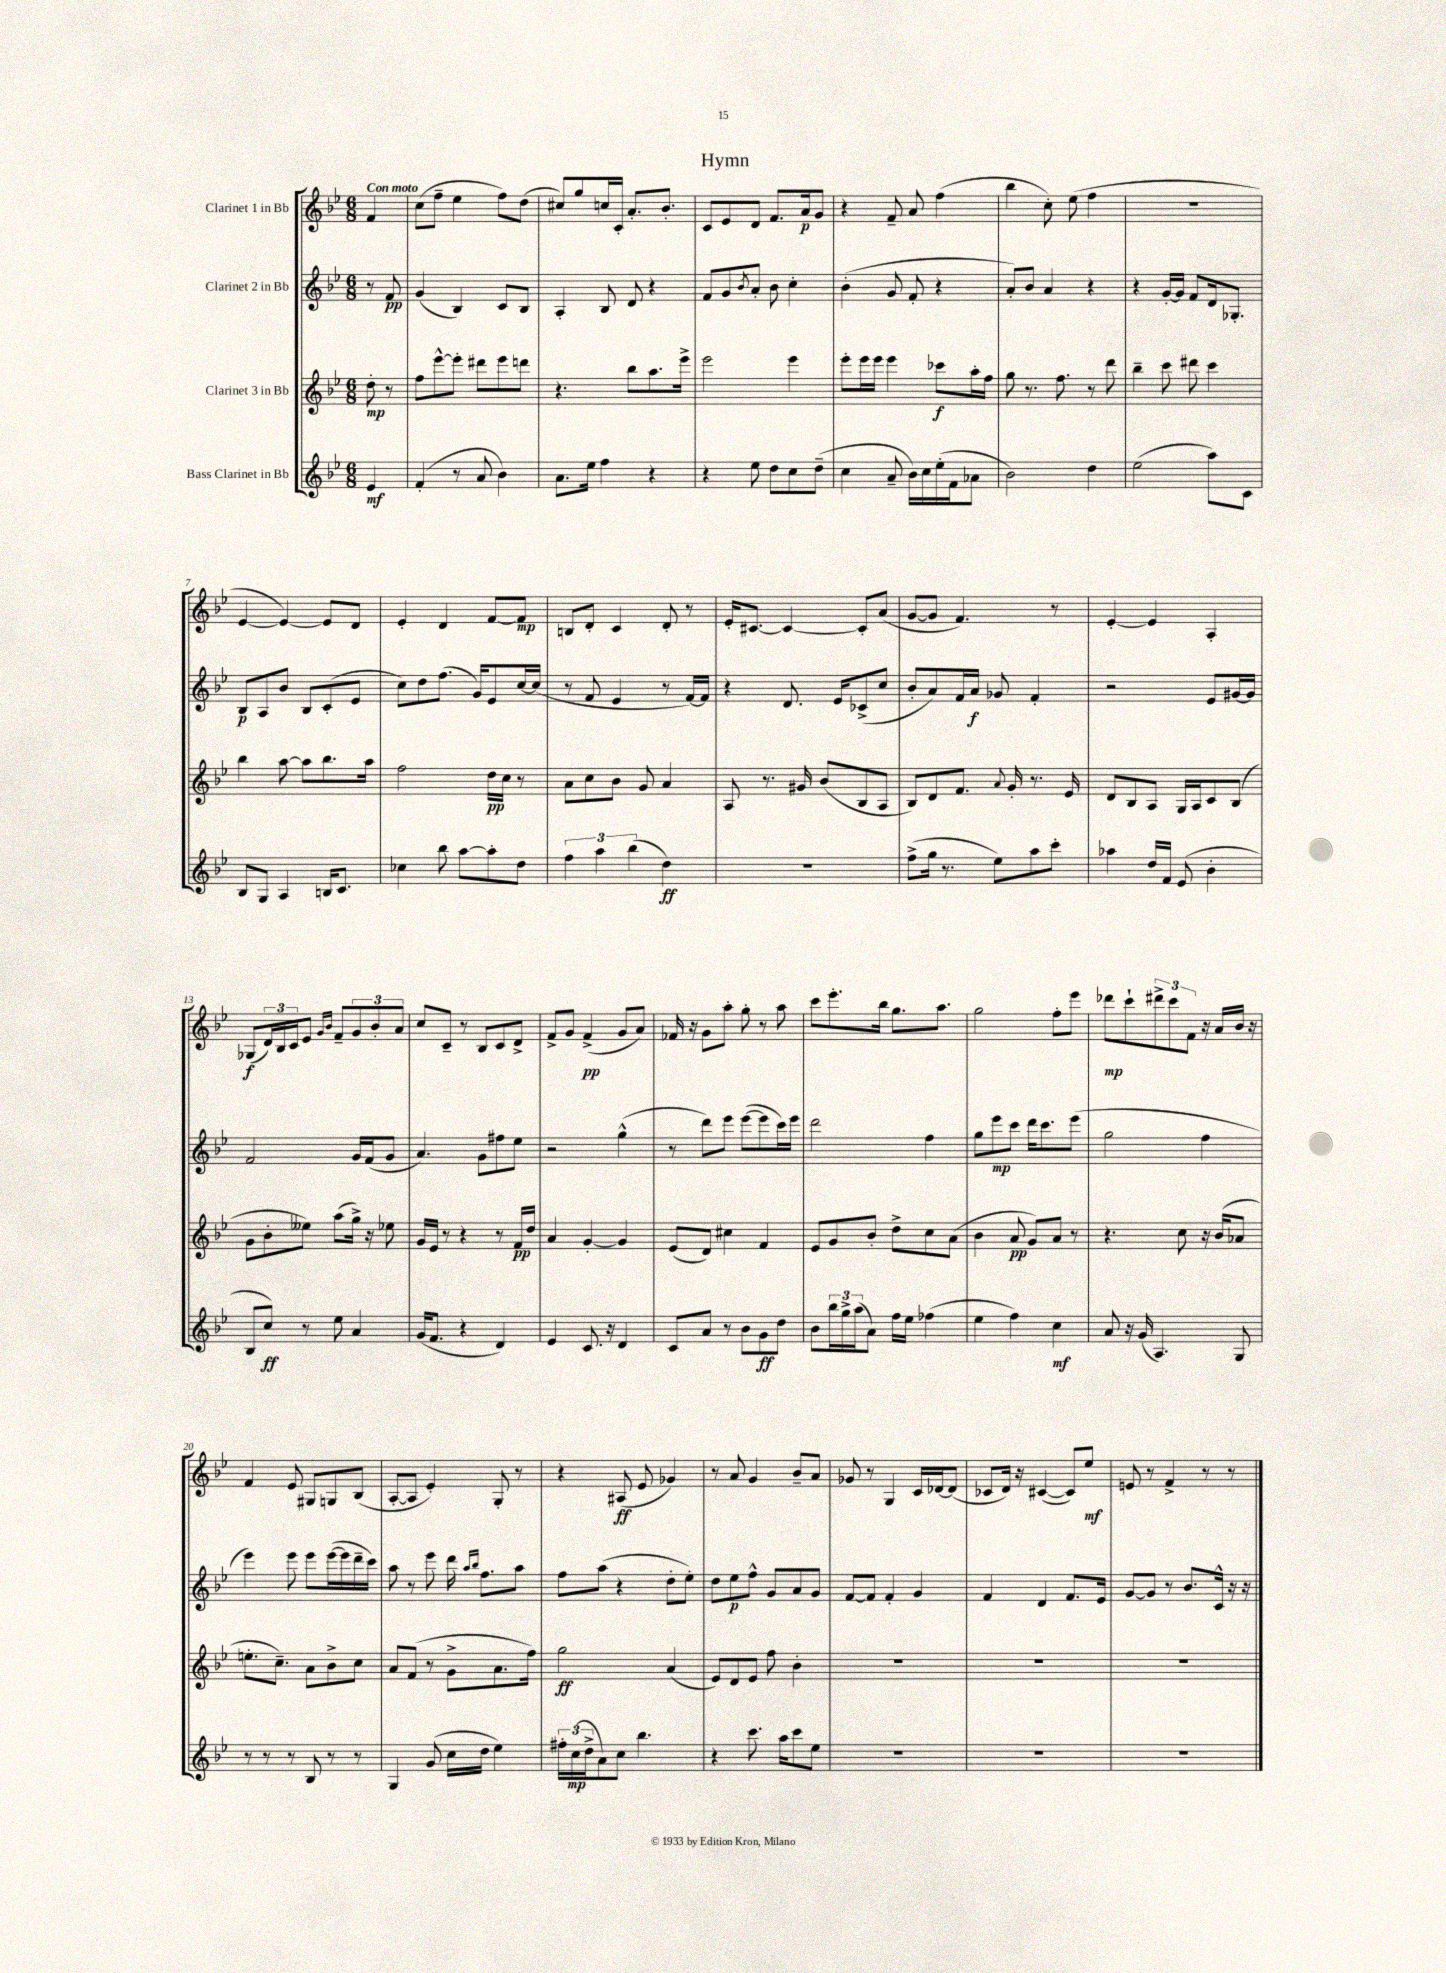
\header { title = "Hymn" }
<<
\new StaffGroup <<
\new Staff = "s0" \with { instrumentName = "Clarinet 1 in Bb" } {
    \clef treble \key bes \major \numericTimeSignature \time 6/8 \partial 4 \tempo "Con moto"
    f'4 |
    c''8( f''8-- ees''4 f''8) d''8( |
    cis''8) g''8 c''16 c'16-. a'8.-. bes'8.-. |
    c'8 ees'8 d'8 f'8. a'16\p g'8 |
    r4 f'8-- a'8 f''4( |
    bes''4 c''8-.) ees''8( f''4 |
    R2. |
    ees'4~ ees'4~) ees'8 d'8 |
    ees'4-. d'4 f'8~ f'8\mp |
    b8 d'8-. c'4 d'8-. r8 |
    ees'16-. cis'8.~ cis'4~ cis'8-. a'8( |
    g'8~ g'8 f'4.) r8 |
    ees'4~-. ees'4 a4-. |
    ges8\f( \tuplet 3/2 { d'16) bes16 c'16 } ees'8 \grace { g'16 bes'16 } f'8-- \tuplet 3/2 { g'8 bes'8-. a'8 } |
    c''8 c'8-- r8 bes8 c'8 d'8-> |
    f'8-> g'8 f'4->\pp( g'8 a'8) |
    fes'16 r16 g'8 a''8-. g''8-. r8 a''8 |
    c'''8 ees'''8.-. bes''16 g''8. a''8. |
    g''2 f''8-. ees'''8 |
    des'''8\mp c'''8-! \tuplet 3/2 { dis'''8-> c'''8 f'8 } r16 a'16 bes'16 r16 |
    f'4 ees'8 gis8 g8 bes8( |
    a8~-. a8 ees'4-.) g8-. r8 |
    r4 ais8\ff( ees'8 ges'4) |
    r8 a'8 g'4 bes'8-- a'8 |
    ges'8 r8 g4 c'16 des'16~ des'8( |
    ces'8 d'16) r16 cis'4~( cis'8) ees''8\mf |
    e'8 r8 f'4-> r8 r8 \bar "|." |
}
\new Staff = "s1" \with { instrumentName = "Clarinet 2 in Bb" } {
    \clef treble \key bes \major \numericTimeSignature \time 6/8 \partial 4
    r8 f'8\pp |
    g'4( bes4) c'8 bes8 |
    a4-. bes8 d'8 r4 |
    f'8 g'8 \acciaccatura { bes'8 } a'8-. bes'8 c''4-. |
    bes'4-.( g'8 f'8-. r4 |
    a'8-.) bes'8 a'4 r4 |
    r4 g'16~-. g'16 f'8 d'16 ges8.-. |
    bes8\p a8 bes'8 bes8 c'8-.( ees'8 |
    c''8) d''8 f''8.( g'16) ees'8 c''16~ c''16( |
    r8 f'8 ees'4 r8 f'16~) f'16 |
    r4 d'8. ees'16 ces'8->( c''8 |
    bes'8-. a'8) f'16 a'16\f ges'8 f'4-. |
    r2 ees'8 gis'16~ gis'16 |
    f'2 g'16 f'16( g'8 |
    a'4.) g'8 fis''8 ees''8 |
    r2 g''4-^( |
    r8 d'''8) ees'''8 ees'''8~( ees'''8 c'''16) ees'''16 |
    d'''2 f''4 |
    g''8 ees'''8\mp c'''8 d'''16 c'''8. ees'''8( |
    g''2 f''4 |
    ees'''4) ees'''8 ees'''8 ees'''16~( ees'''16 d'''16-- c'''16) |
    a''8 r8 ees'''8 d'''16 \grace { a''16 bes''16 } f''8. a''8 |
    f''8 a''8( r4 d''8-. ees''8-.) |
    d''8 ees''8\p f''8-^ g'8 a'8 g'8 |
    f'8~ f'8 f'4-. g'4 |
    f'4 d'4 f'8. ees'16 |
    g'8~ g'8 r8 bes'8. c'16-^ r16 r16 \bar "|." |
}
\new Staff = "s2" \with { instrumentName = "Clarinet 3 in Bb" } {
    \clef treble \key bes \major \numericTimeSignature \time 6/8 \partial 4
    d''8-.\mp r8 |
    f''8 ees'''8~-^ ees'''8-. dis'''8 ees'''8 d'''8 |
    r4. bes''8 a''8. ees'''16-> |
    ees'''2 ees'''4 |
    ees'''8-. ees'''16 ees'''16 ees'''4 ces'''8\f a''16-. f''16 |
    g''8 r8. f''8. r8 d'''8 |
    bes''4-- c'''8 dis'''8 c'''4 |
    bes''4 a''8~ a''8 bes''8. a''16 |
    f''2 d''16\pp c''16 r8 |
    a'8 c''8 bes'8 g'8 a'4 |
    a8 r8. gis'16 bes'8( bes8 a8 |
    bes8) d'8 f'8. \appoggiatura { a'8 } g'16-. r8. ees'16 |
    d'8 bes8 a8 g16 a16 c'8 bes8( |
    g'8 bes'8-. eeses''8) a''8( g''16->) r16 ees''8 |
    g'16 ees'16 r8 r4 r8 f'16\pp d''16 |
    a'4 g'4~-. g'4 |
    ees'8( d'8) cis''4 f'4 |
    ees'8 g'8 bes'8-. d''8-> c''8 a'8( |
    bes'4 a'8\pp g'8) a'8 r8 |
    r4. c''8 r16 bes'16( aes'8 |
    e''8.-. c''8.--) a'8 bes'8-> c''8 |
    a'8 f'8( r8 g'8-> a'8. f''16) |
    g''2\ff a'4( |
    ees'8) d'8 ees'8 f''8 bes'4-. |
    R2. |
    R2. |
    R2. \bar "|." |
}
\new Staff = "s3" \with { instrumentName = "Bass Clarinet in Bb" } {
    \clef treble \key bes \major \numericTimeSignature \time 6/8 \partial 4
    ees'4\mf |
    f'4-.( r8 a'8 bes'4) |
    a'8. ees''16 f''4 r4 |
    r4 ees''8 d''8 c''8 d''8--( |
    c''4 a'8-- bes'16) c''16 ees''16-.( f'16 aes'8 |
    bes'2) d''4 |
    ees''2( a''8) c'8 |
    bes8 g8 a4 b16 c'8. |
    ces''4 bes''8 a''8~ a''8-. d''8 |
    \tuplet 3/2 { f''4 a''4 bes''4( } d''4\ff) |
    R2. |
    f''8->( g''16 r8. ees''8) a''8 c'''8-. |
    aes''4 d''16 f'16 ees'8( bes'4-. |
    bes8 c''8\ff) r8 ees''8 a'4 |
    g'16( f'8. r4 d'4) |
    ees'4 c'8. r16 d'4 |
    c'8 a'8 r8 bes'8 g'8\ff d''8 |
    bes'8 \tuplet 3/2 { bes''16 g''16-> a''16( } a'8) f''16 ees''16 fes''4( |
    ees''4 f''4) c''4\mf |
    a'8 r16 g'16( a4.) g8 |
    r8 r8 r8 bes8 r8 r8 |
    g4 g'8( c''16 d''16 ees''4) |
    \tuplet 3/2 { fis''16-. c''16\mp( d''16-> } a'8) c''8 bes''4. |
    r4 c'''8. a''16 c'''8 ees''8 |
    R2. |
    R2. |
    R2. \bar "|." |
}
>>
>>
